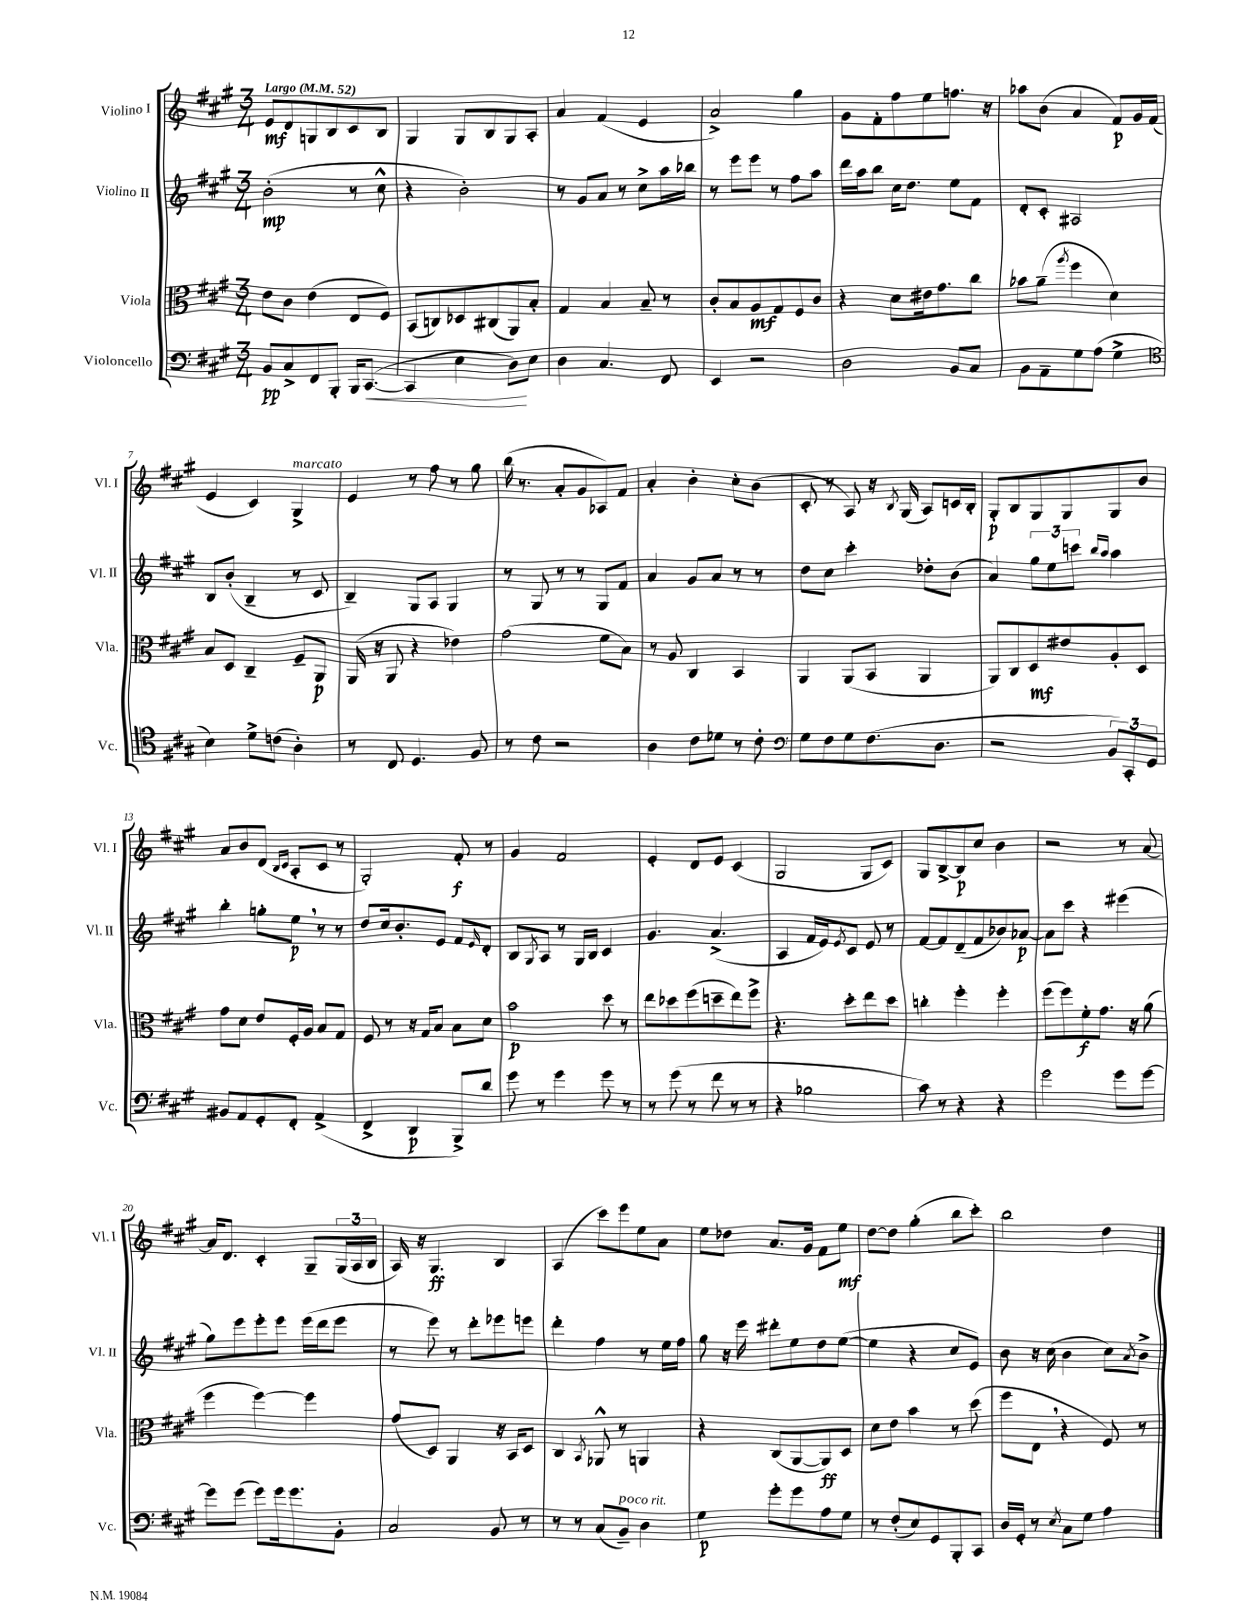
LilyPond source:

<<
\new StaffGroup <<
\new Staff = "s0" \with { instrumentName = "Violino I" shortInstrumentName = "Vl. I" } {
    \clef treble \key a \major \numericTimeSignature \time 3/4 \tempo "Largo" 4 = 52
    e'8\mf d'8 g8 b8 cis'8 b8 |
    gis4 gis8 b8 gis8 a8-. |
    a'4 fis'4( e'4 |
    a'2->) gis''4 |
    gis'8 fis'8-. fis''8 e''8 f''8. r16 |
    aes''8 b'8( a'4 fis'8\p) gis'16 fis'16( |
    e'4 cis'4) gis4->^\markup { \italic "marcato" } |
    e'4 r8 fis''8 r8 gis''8 |
    b''16( r8. a'8-. gis'8 aes8) fis'8 |
    a'4-. b'4-. cis''8-. b'8( |
    cis'8-. r8 a8) r16 \acciaccatura { b8 } gis16( a8) c'16 b16-. |
    gis8-.\p b8 gis8 gis8 gis8 b'8 |
    a'8 b'8 d'8( \grace { b16 cis'16 } a8-. cis'8 r8 |
    gis2-.) fis'8-.\f r8 |
    gis'4 fis'2 |
    e'4-. d'8 e'8 cis'4( |
    gis2 gis8 cis'8) |
    gis8 b8~-> b8\p cis''8 b'4 |
    r2 r8 a'8~ |
    a'16 d'8. cis'4-. gis8-- \tuplet 3/2 { gis16( a16 b16 } |
    a16) r16 gis4.\ff b4 |
    a4( cis'''8) e'''8 e''8 a'8 |
    e''8 des''8 a'8. gis'16 fis'8 e''8\mf |
    d''8~ d''8 gis''4-.( b''8 cis'''8-.) |
    b''2 d''4 \bar "|." |
}
\new Staff = "s1" \with { instrumentName = "Violino II" shortInstrumentName = "Vl. II" } {
    \clef treble \key a \major \numericTimeSignature \time 3/4
    b'2-.\mp( r8 cis''8-^ |
    r4 b'2-.) |
    r8 gis'8 a'8 r8 cis''8-> a''16 bes''16 |
    r8 e'''8 e'''8 r8 fis''8 a''8 |
    d'''16 a''16 b''8 cis''16 d''8. e''8 fis'8 |
    d'8-. cis'8-. ais2 |
    b8 b'8-.( b4-- r8 cis'8 |
    b4--) gis8 a8 gis4 |
    r8 gis8 r8 r8 gis8 fis'8 |
    a'4 gis'8 a'8 r8 r8 |
    d''8 cis''8 cis'''4-. des''8-. b'8( |
    a'4) \tuplet 3/2 { gis''8 e''8 c'''8 } \grace { b''16 a''16 } a''4 |
    b''4-. g''8-. e''8\p \breathe r8 r8 |
    d''8 cis''16 b'8.-. e'8 fis'8 \grace { e'16 } d'8-. |
    b8 \acciaccatura { gis8 } a8 r8 gis16 b16 cis'4 |
    gis'4. a'4.->( |
    a4 fis'16 e'16) \acciaccatura { e'8 } cis'8 e'8 r8 |
    fis'8~ fis'8 d'8--( fis'8 bes'8) aes'8~\p |
    aes'8 cis'''8 r4 eis'''4( |
    gis''8) e'''8 e'''8-. e'''8 e'''16( d'''16 e'''8 |
    r8 e'''8) r8 d'''8-. ees'''8 e'''8 |
    d'''4-. fis''4 r8 e''16 fis''16 |
    gis''8 r16 e'''16 dis'''8-. e''8 d''8 e''8~( |
    e''4 r4 cis''8 e'8) |
    b'8 r16 cis''16( b'4 cis''8) \acciaccatura { a'8 } b'8-> \bar "|." |
}
\new Staff = "s2" \with { instrumentName = "Viola" shortInstrumentName = "Vla." } {
    \clef alto \key a \major \numericTimeSignature \time 3/4
    e'8 cis'8 e'4( e8 fis8) |
    b,8( c8) des8 cis8( a,8) b8-. |
    gis4 b4 b8-- r8 |
    cis'8-. b8 a8\mf gis8 fis8 cis'8 |
    r4 d'8 eis'16 gis'8. cis''8 |
    bes'8 a'8--( \acciaccatura { a''8 } fis''4 d'4) |
    b8 d8 cis4-- fis8-- a,8\p |
    a,16( r16 a,8 r4 ees'4) |
    gis'2( fis'8 b8) |
    r8 a8 cis4 b,4 |
    a,4 a,8( b,8 a,4 |
    a,8) cis8 d8\mf eis'8 a8-. d8 |
    gis'8 d'8 e'8 fis16-. a16 b8 gis8 |
    fis8 r8 r16 gis16 b8 b8 d'8 |
    b'2\p d''8 r8 |
    e''8 des''8 fis''8( d''8-- e''8) fis''8-> |
    r4. d''8-. e''8 d''8 |
    c''4-. fis''4-. fis''4-. |
    fis''8( fis''8) fis'8-.\f gis'8. r16 a'8( |
    fis''4 fis''4~) fis''4 |
    gis'8( d8) a,4 r16 b,16 d8 |
    cis4 \acciaccatura { b,8 } aes,8-^ r8 a,4 |
    r4 cis8( a,8~ a,8\ff) d8 |
    d'8 e'8 b'4 r8 d''8( |
    fis''8 e8 \breathe r4 fis8) r8 \bar "|." |
}
\new Staff = "s3" \with { instrumentName = "Violoncello" shortInstrumentName = "Vc." } {
    \clef bass \key a \major \numericTimeSignature \time 3/4
    b,8\pp cis8-> fis,8 b,,8-. b,,16 cis,8.~\<( |
    cis,4 e4 d8\!) e8 |
    d4 cis4. fis,8 |
    e,4 r2 |
    d2 b,8 cis8 |
    b,8 a,8-- gis8 a8( gis4-> |
    \clef tenor b4) d'8-> c'8( a4-.) |
    r8 cis8 d4. fis8 |
    r8 cis'8 r2 |
    a4 cis'8 des'8 r8 cis'8-. |
    \clef bass gis8 fis8 gis8 fis8.( d8. |
    r2 \tuplet 3/2 { b,8) cis,8-. gis,8 } |
    bis,8 a,8 gis,8-. fis,8-. a,4->( |
    fis,4-> d,4\p b,,8->) d'8 |
    gis'8 r8 gis'4 gis'8 r8 |
    r8 gis'8( r8 fis'8 r8 r8 |
    r4 bes2 |
    cis'8) r8 r4 r4 |
    gis'2 gis'8 gis'8~ |
    gis'8 gis'8( gis'8) gis'16 gis'8. b,8-. |
    cis2 b,8 r8 |
    r8 r8 cis8( b,8--^\markup { \italic "poco rit." }) d4 |
    gis4\p gis'8-. gis'8 a8 gis8 |
    r8 fis8-.( e8) gis,8 b,,8-. cis,8 |
    d16 gis,16-. r8 \acciaccatura { e8 } cis8 gis8 a4 \bar "|." |
}
>>
>>
